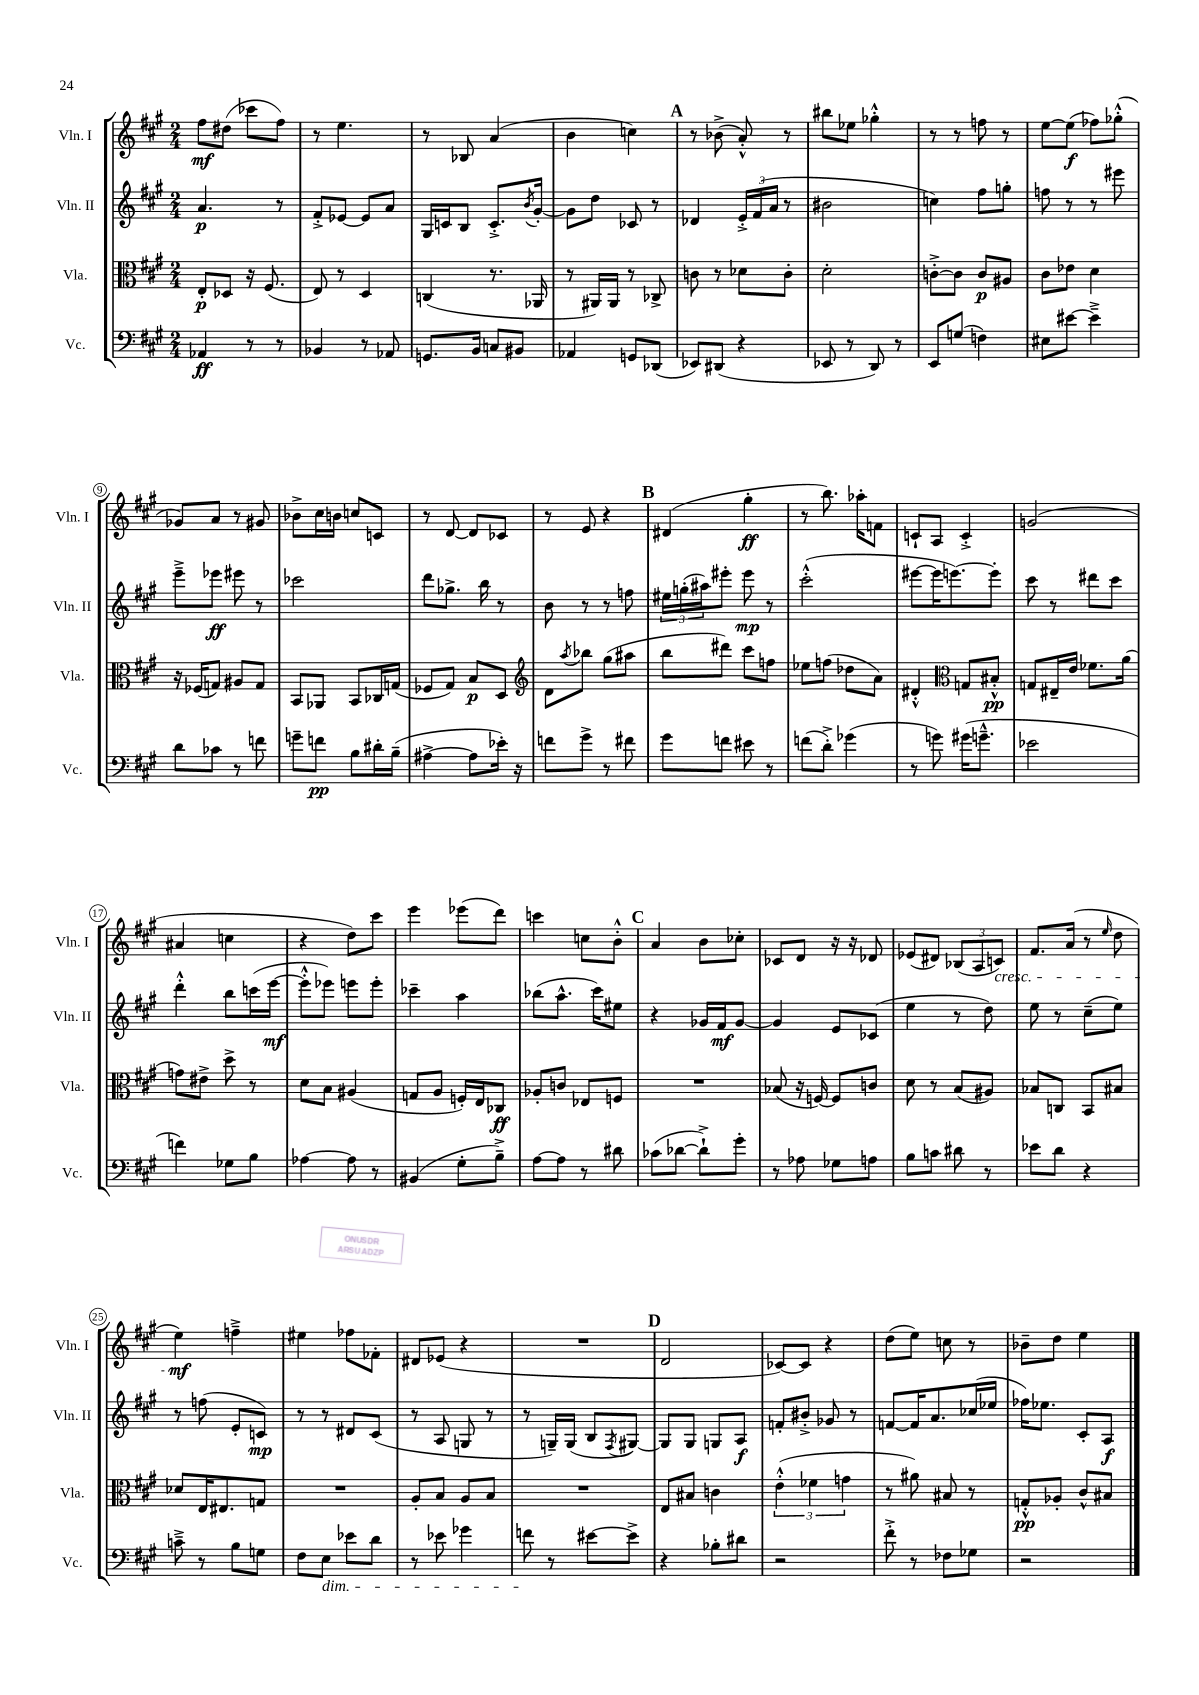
<<
\new StaffGroup <<
\new Staff = "s0" \with { instrumentName = "Vln. I" shortInstrumentName = "Vln. I" } {
    \clef treble \key a \major \numericTimeSignature \time 2/4
    fis''8\mf dis''8( ces'''8 fis''8) |
    r8 e''4. |
    r8 bes8 a'4( |
    b'4 c''4) |
    \mark \markup { \bold "A" } r8 bes'8->( a'8-.-^) r8 |
    bis''8 ees''8 ges''4-.-^ |
    r8 r8 f''8 r8 |
    e''8~ e''8\f( fes''8) ges''8-.-^( |
    ges'8) a'8 r8 gis'8 |
    bes'8-> cis''16 b'16 c''8 c'8 |
    r8 d'8~ d'8 ces'8 |
    r8 e'8 r4 |
    \mark \markup { \bold "B" } dis'4( gis''4-.\ff |
    r8 b''8.) aes''16-. f'8 |
    c'8-! a8 c'4-.-> |
    g'2( |
    ais'4 c''4 |
    r4 d''8) cis'''8 |
    e'''4 ees'''8( d'''8) |
    c'''4 c''8 b'8-.-^ |
    \mark \markup { \bold "C" } a'4 b'8 ces''8-. |
    ces'8 d'8 r16 r16 des'8 |
    ees'8( dis'8) \tuplet 3/2 { bes8( a8 c'8\cresc) } |
    fis'8. a'16( r8 \grace { e''16 } d''8 |
    e''4\mf\!) f''4---> |
    eis''4 fes''8 fes'8-. |
    dis'8 ees'8( r4 |
    R2 |
    \mark \markup { \bold "D" } d'2 |
    ces'8~) ces'8 r4 |
    d''8( e''8) c''8 r8 |
    bes'8-- d''8 e''4 \bar "|." |
}
\new Staff = "s1" \with { instrumentName = "Vln. II" shortInstrumentName = "Vln. II" } {
    \clef treble \key a \major \numericTimeSignature \time 2/4
    a'4.\p r8 |
    fis'8-.-> ees'8~ ees'8 a'8 |
    gis16 c'16 b8 c'8.-.-> \acciaccatura { b'8 } gis'16~-. |
    gis'8 d''8 ces'8 r8 |
    \mark \markup { \bold "A" } des'4 \tuplet 3/2 { e'16-.-> fis'16( a'16 } r8 |
    bis'2 |
    c''4) fis''8 g''8-. |
    f''8 r8 r8 eis'''8 |
    e'''8---> ees'''8\ff eis'''8 r8 |
    ces'''2 |
    d'''8 ges''8.-> b''16 r8 |
    b'8 r8 r8 f''8 |
    \mark \markup { \bold "B" } \tuplet 3/2 { eis''16 g''16-.( ais''16) } eis'''8-. eis'''8\mp r8 |
    cis'''2-.-^( |
    eis'''8~ eis'''16 e'''8.~) e'''8-. |
    cis'''8 r8 dis'''8 cis'''8 |
    d'''4-.-^ b''8 c'''16( e'''16~\mf |
    e'''8-.-^ ees'''8) e'''8 e'''8-. |
    ces'''4-- a''4 |
    bes''8( a''8.-^ cis'''16) eis''8 |
    \mark \markup { \bold "C" } r4 ges'16 fis'16\mf ges'8~ |
    ges'4 e'8 ces'8( |
    e''4 r8 d''8) |
    e''8 r8 cis''8--( e''8) |
    r8 f''8( e'8-. c'8\mp) |
    r8 r8 dis'8 cis'8( |
    r8 a8 g8 r8 |
    r8 g16--) g16( b8 \acciaccatura { fis8 } gis8~) |
    \mark \markup { \bold "D" } gis8 gis8 g8 a8\f |
    f'8-. bis'8-.-> ges'8 r8 |
    f'8~ f'16 a'8. ces''16( ees''16 |
    fes''16) ees''8. cis'8-. a8\f \bar "|." |
}
\new Staff = "s2" \with { instrumentName = "Vla." shortInstrumentName = "Vla." } {
    \clef alto \key a \major \numericTimeSignature \time 2/4
    e8-.\p des8 r16 fis8.( |
    e8) r8 d4 |
    c4( r8. aes,16 |
    r8 ais,16) ais,16 r8 ces8-> |
    \mark \markup { \bold "A" } c'8 r8 des'8 c'8-. |
    d'2-. |
    c'8~-.-> c'8 c'8\p ais8 |
    cis'8 ees'8 d'4 |
    r16 fes16( g8) ais8 g8 |
    b,8 aes,8 b,8 ces16 g16( |
    fes8 gis8) b8\p d8 |
    \clef treble d'8 \acciaccatura { a''8 } bes''8 gis''8( ais''8 |
    \mark \markup { \bold "B" } b''8 dis'''8) cis'''8 f''8 |
    ees''8 f''8( des''8 a'8) |
    dis'4-.-^ \clef alto g8 bis8-.-^\pp |
    g8 eis16-- e'16 fes'8. a'16( |
    g'8) eis'8-> d''8-> r8 |
    d'8 b8 ais4( |
    g8 a8 f16-.) e16 ces8\ff |
    aes8-. c'8 ees8 f8 |
    \mark \markup { \bold "C" } R2 |
    bes8( r16 f16~) f8 c'8 |
    d'8 r8 b8( ais8) |
    bes8 c8 b,8 bis8 |
    des'8 e16 eis8. g8 |
    R2 |
    a8-. b8 a8 b8 |
    R2 |
    \mark \markup { \bold "D" } e8 bis8 c'4 |
    \tuplet 3/2 { e'4-.-^( fes'4 g'4 } |
    r8 ais'8) bis8 r8 |
    g8-.-^\pp aes8-. cis'8-^ bis8 \bar "|." |
}
\new Staff = "s3" \with { instrumentName = "Vc." shortInstrumentName = "Vc." } {
    \clef bass \key a \major \numericTimeSignature \time 2/4
    aes,4\ff r8 r8 |
    bes,4 r8 aes,8 |
    g,8. b,16 c8 bis,8 |
    aes,4 g,8 des,8( |
    \mark \markup { \bold "A" } ees,8) dis,8( r4 |
    ees,8 r8 d,8) r8 |
    e,8 g8( f4) |
    eis8 eis'8~ eis'4---> |
    d'8 ces'8 r8 f'8 |
    g'8-- f'8\pp b8 dis'16-. b16--( |
    ais4~-> ais8 ees'16-.) r16 |
    f'8 gis'8-> r8 fis'8 |
    \mark \markup { \bold "B" } gis'8 f'8 eis'8 r8 |
    f'8( d'8-.->) ges'4( |
    r8 g'8) gis'16( g'8.---^ |
    ees'2 |
    f'4) ges8 b8 |
    aes4~ aes8 r8 |
    bis,4( gis8-. b8--->) |
    a8~ a8 r8 dis'8 |
    \mark \markup { \bold "C" } ces'8( des'8~ des'8-!->) gis'8-. |
    r8 aes8 ges8 a8 |
    b8 c'8 dis'8 r8 |
    ees'8 d'8 r4 |
    c'8---> r8 b8 g8 |
    fis8 e8\dim ees'8 d'8 |
    r8 ees'8 ges'4 |
    f'8\! r8 eis'8~ eis'8-> |
    \mark \markup { \bold "D" } r4 bes8-. dis'8 |
    r2 |
    fis'8-.-> r8 fes8 ges8 |
    r2 \bar "|." |
}
>>
>>
\layout { \context { \Score \override BarNumber.stencil = #(make-stencil-circler 0.1 0.3 ly:text-interface::print) } }
